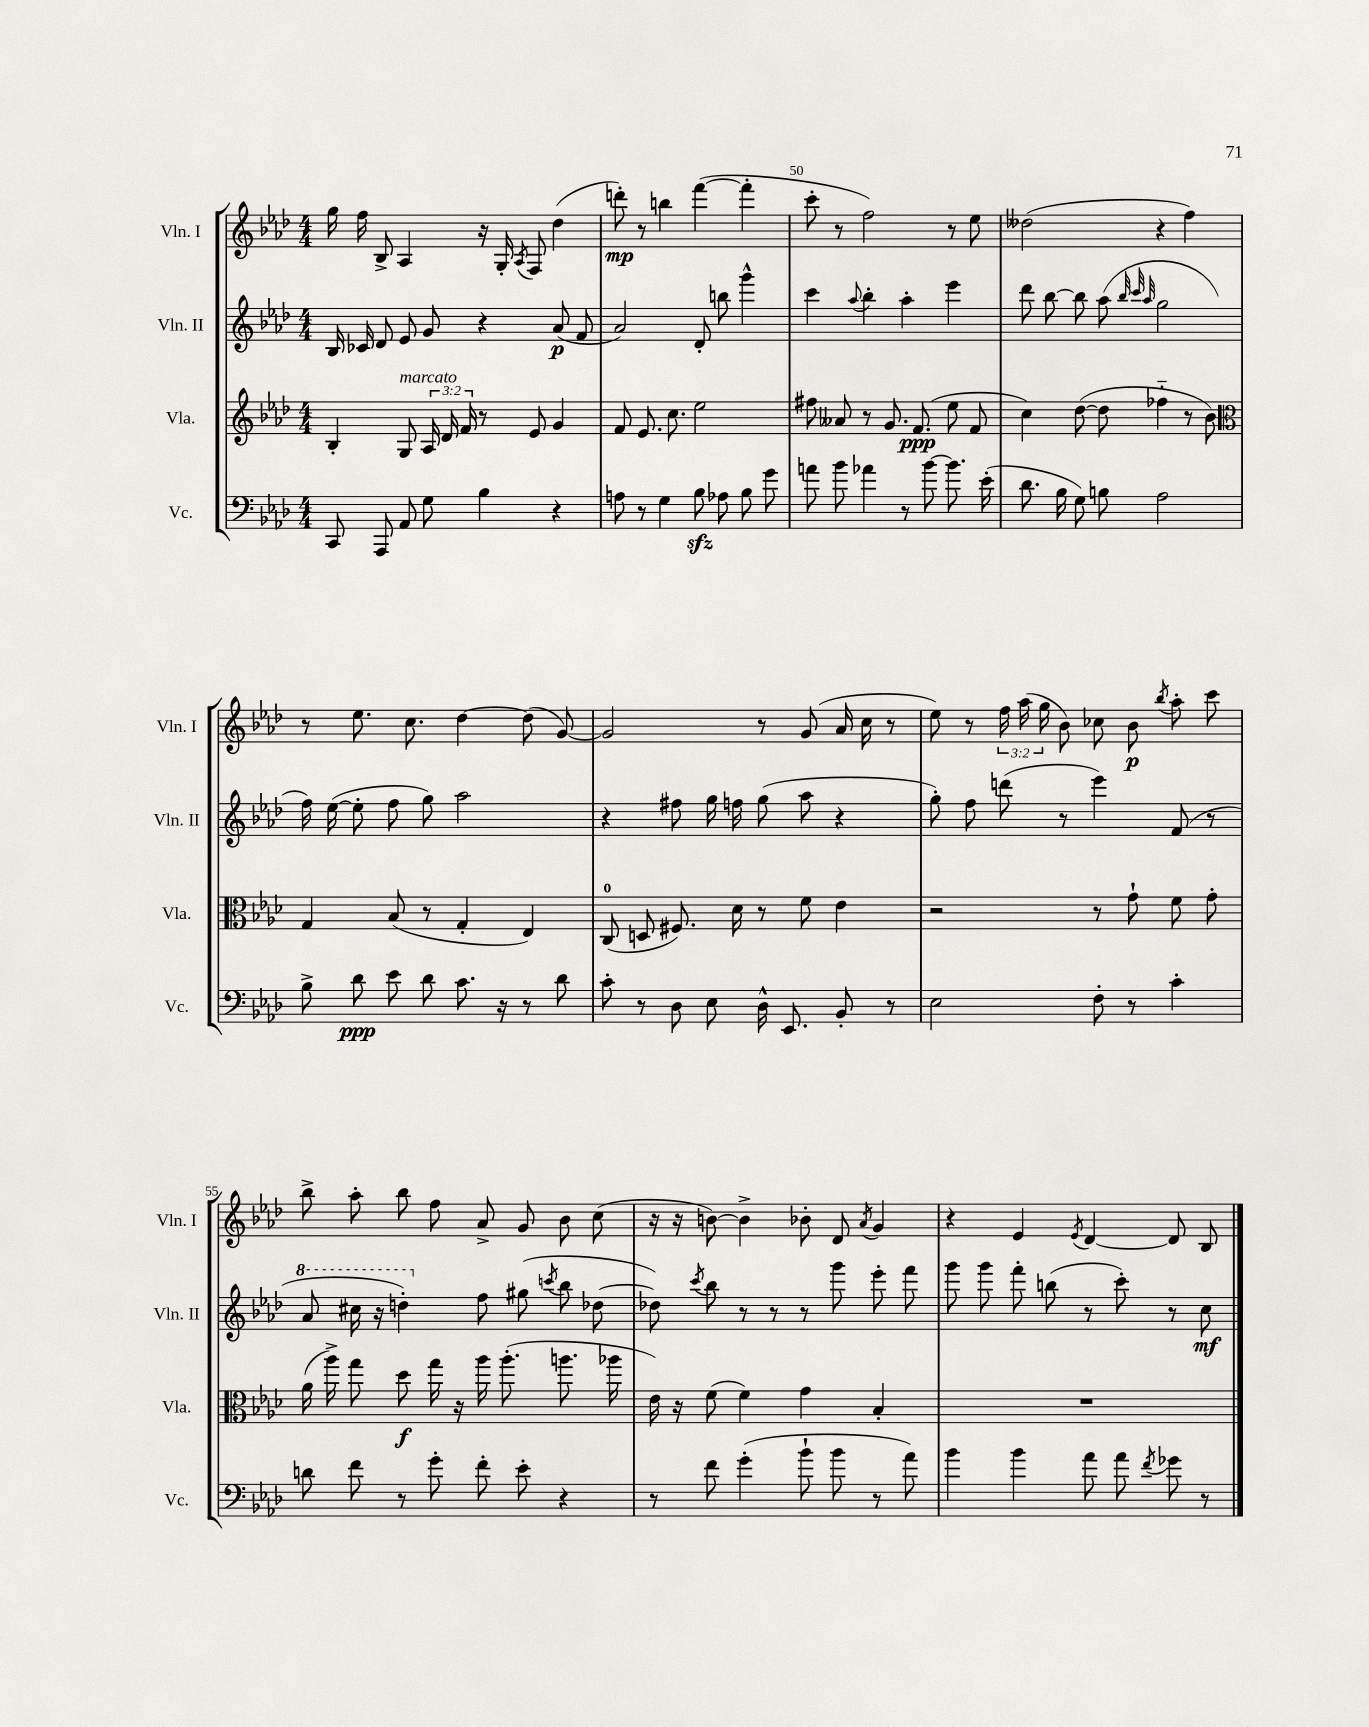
<<
\new StaffGroup <<
\new Staff = "s0" \with { instrumentName = "Vln. I" shortInstrumentName = "Vln. I" } {
    \clef treble \key aes \major \numericTimeSignature \time 4/4 \override Staff.TupletNumber.text = #tuplet-number::calc-fraction-text
    \autoBeamOff g''16 f''16 bes8-> aes4 r16 g16-. \acciaccatura { aes8 } f8 des''4( |
    d'''8-.\mp) r8 b''4 f'''4~( f'''4-. |
    c'''8-. r8 f''2) r8 ees''8 |
    deses''2( r4 f''4) |
    r8 ees''8. c''8. des''4~ des''8( g'8~) |
    g'2 r8 g'8( aes'16 c''16 r8 |
    ees''8) r8 \tuplet 3/2 { f''16 aes''16( g''16 } bes'8) ces''8 bes'8\p \acciaccatura { bes''8 } aes''8-. c'''8 |
    bes''8-> aes''8-. bes''8 f''8 aes'8-> g'8 bes'8 c''8( |
    r16 r16 b'8~) b'4-> bes'8-. des'8 \acciaccatura { aes'8 } g'4 |
    r4 ees'4 \acciaccatura { ees'8 } des'4~ des'8 bes8 \bar "|." |
}
\new Staff = "s1" \with { instrumentName = "Vln. II" shortInstrumentName = "Vln. II" } {
    \clef treble \key aes \major \numericTimeSignature \time 4/4
    \autoBeamOff bes16 ces'16 des'8 ees'8 g'8 r4 aes'8\p( f'8 |
    aes'2) des'8-. b''8 g'''4-^ |
    c'''4 \appoggiatura { aes''8 } bes''4-. aes''4-. ees'''4 |
    des'''8 bes''8~ bes''8 aes''8( \grace { bes''32 c'''32 aes''32 } g''2 |
    f''16) ees''16~( ees''8-. f''8 g''8) aes''2 |
    r4 fis''8 g''16 f''16 g''8( aes''8 r4 |
    g''8-.) f''8 d'''8( r8 ees'''4) f'8( r8 |
    \ottava #1 aes''8 cis'''16 r16 d'''4-.) \ottava #0 f''8 gis''8( \acciaccatura { c'''8 } bes''8 des''!8~ |
    des''!8) \acciaccatura { c'''8 } bes''8 r8 r8 r8 g'''8 ees'''8-. f'''8 |
    g'''8 g'''8 f'''8-. b''8( r8 c'''8-.) r8 c''8\mf \bar "|." |
}
\new Staff = "s2" \with { instrumentName = "Vla." shortInstrumentName = "Vla." } {
    \clef treble \key aes \major \numericTimeSignature \time 4/4 \override Staff.TupletNumber.text = #tuplet-number::calc-fraction-text
    \autoBeamOff bes4-. g8^\markup { \italic "marcato" } \tuplet 3/2 { aes16 des'16 f'16 } r8 ees'8 g'4 |
    f'8 ees'8. c''8. ees''2 |
    fis''8 aeses'8 r8 g'8. f'8.\ppp( ees''8 f'8 |
    c''4) des''8~( des''8 fes''4-_ r8 bes'8) |
    \clef alto g4 bes8( r8 g4-. ees4) |
    c8-0( d8 fis8.) des'16 r8 f'8 ees'4 |
    r2 r8 g'8-! f'8 g'8-. |
    aes'16( aes''16->) g''8 des''8\f g''16 r16 aes''16 aes''8.-.( a''8. aes''16 |
    ees'16) r16 f'8( f'4) g'4 bes4-. |
    R1 \bar "|." |
}
\new Staff = "s3" \with { instrumentName = "Vc." shortInstrumentName = "Vc." } {
    \clef bass \key aes \major \numericTimeSignature \time 4/4
    \autoBeamOff c,8 aes,,8 aes,8 g8 bes4 r4 |
    a8 r8 g4 bes8\sfz aes8 bes8 g'8 |
    a'8 bes'8 aes'4 r8 bes'8~ bes'8. ees'16-.( |
    des'8. bes16 g8) b8 aes2 |
    bes8-> des'8\ppp ees'8 des'8 c'8. r16 r8 des'8 |
    c'8-. r8 des8 ees8 des16-^ ees,8. bes,8-. r8 |
    ees2 f8-. r8 c'4-. |
    d'8 f'8 r8 g'8-. f'8-. ees'8-. r4 |
    r8 f'8 g'4-.( bes'8-! bes'8 r8 aes'8) |
    bes'4 bes'4 aes'8 aes'8 \acciaccatura { f'8 } ges'8 r8 \bar "|." |
}
>>
>>
\layout { \context { \Score currentBarNumber = #48 \override BarNumber.break-visibility = ##(#f #t #t) barNumberVisibility = #(every-nth-bar-number-visible 5) } }
